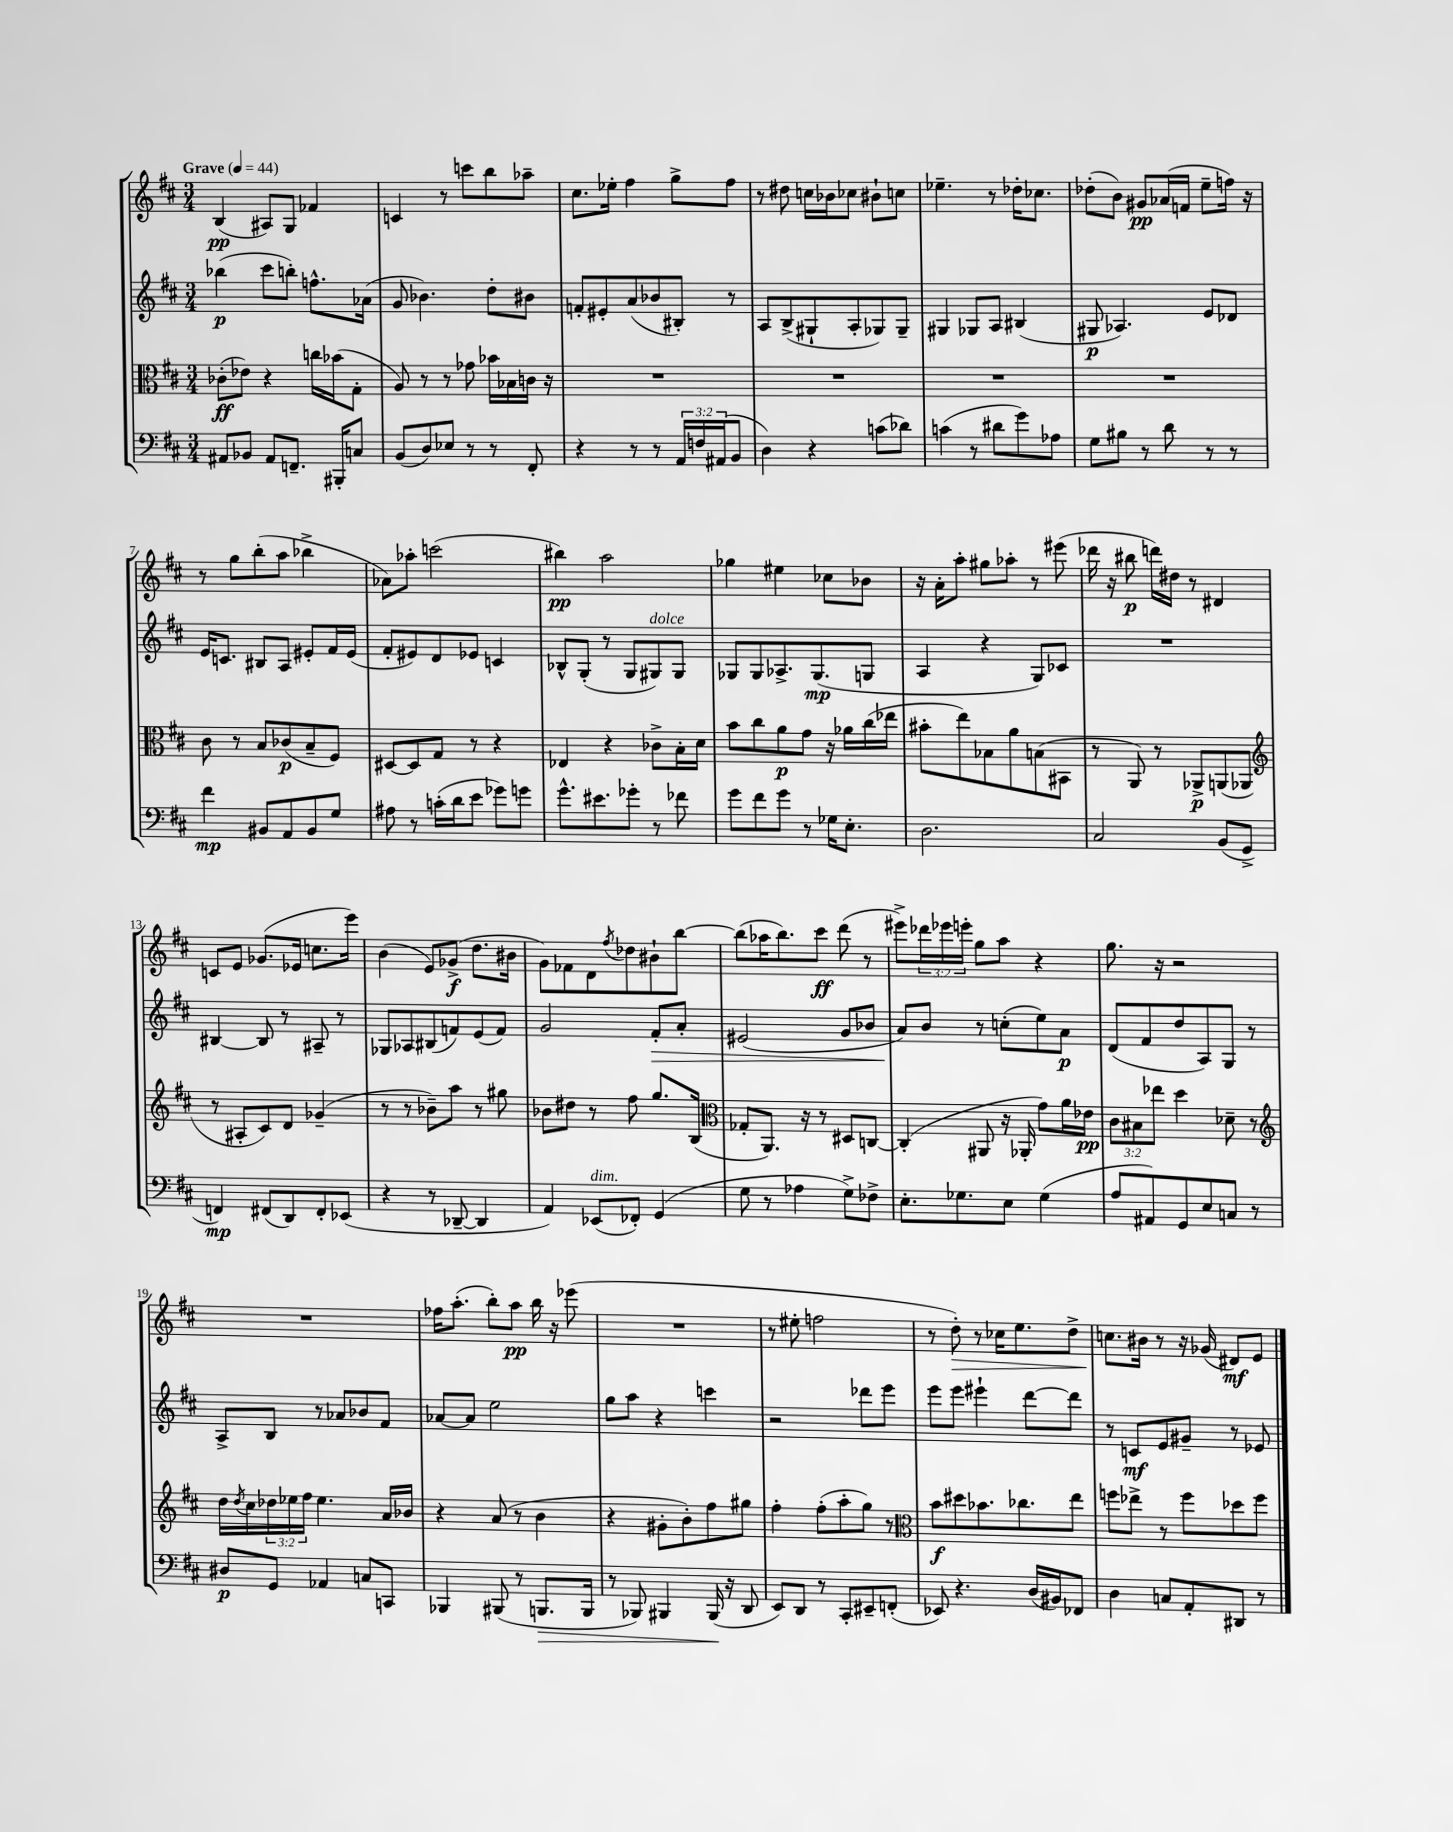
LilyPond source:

<<
\new StaffGroup <<
\new Staff = "s0" {
    \clef treble \key d \major \numericTimeSignature \time 3/4 \override Staff.TupletNumber.text = #tuplet-number::calc-fraction-text \tempo "Grave" 4 = 44
    b4\pp( ais8) g8 fes'4 |
    c'4 r8 c'''8 b''8 aes''8-- |
    cis''8. ees''16-. fis''4 g''8-> fis''8 |
    r8 dis''8 c''16 bes'16 ces''8 bis'8-! c''8 |
    ees''4.-- r8 des''16-. ces''8. |
    des''8-.( b'8) gis'8\pp aes'16( f'16 e''8-- f''16) r16 |
    r8 g''8 b''8-.( a''8 bes''4-> |
    aes'8) aes''8-. c'''2( |
    bis''4\pp) a''2 |
    ges''4 eis''4 ces''8 bes'8 |
    r16 a'16-. a''8-. gis''8 aes''8-. r8 eis'''8( |
    des'''16 r16 bis''8\p d'''16) dis''16 r8 dis'4 |
    c'8 e'8 ges'8.( ees'16 c''8. e'''16) |
    b'4( e'8) ges'8->\f( d''8. bis'16 |
    g'8) fes'8 d'8 \acciaccatura { fis''8 } des''8 bis'8-! b''8~ |
    b''8( aes''16 b''8.) cis'''8\ff d'''8( r8 |
    eis'''8->) \tuplet 3/2 { des'''16 ees'''16 e'''16-. } g''8 a''8 r4 |
    g''8. r16 r2 |
    R2. |
    fes''16 a''8.-.( b''8-.) a''8\pp b''16 r16 ees'''8( |
    R2. |
    r8 eis''8-. f''2 |
    r8 d''8-.\>) r8 ces''16 e''8. d''8-> |
    c''8.\! bis'16 r8 r16 ges'16( dis'8\mf) e'8 \bar "|." |
}
\new Staff = "s1" {
    \clef treble \key d \major \numericTimeSignature \time 3/4
    bes''4\p( cis'''8 b''8-.) f''8.-^ aes'16( |
    g'8 bes'4.) d''8-. bis'8 |
    f'8-. eis'8-. a'8( bes'8 bis8-.) r8 |
    a8 b8->( gis8-! a8-. ges8) ges8-- |
    gis4 ges8 a8 bis4( |
    gis8\p aes4.) e'8 des'8 |
    e'16 c'8. bis8 a8 eis'8-. fis'16 eis'16( |
    fis'8-. eis'8) d'8 ees'8 c'4 |
    bes8-^ g8-.( r8 g8 gis8^\markup { \italic "dolce" }) gis8 |
    ges8 ges8 aes8.-> ges8.\mp( g8 |
    a4 r4 g8) ces'8 |
    R2. |
    bis4~ bis8 r8 ais8-- r8 |
    ges8 aes8 bis8( f'8) e'8( f'8) |
    g'2 fis'8-.\> a'8-. |
    eis'2( g'8 bes'8 |
    a'8\!) b'8 r8 c''8-.( e''8) a'8\p |
    d'8( fis'8 d''8 a8) g8 r8 |
    a8-> b8 r8 aes'8 bes'8 fis'8 |
    aes'8~ aes'8 e''2 |
    g''8 a''8 r4 c'''4 |
    r2 des'''8 e'''8 |
    e'''8 e'''8 eis'''4-! d'''8~ d'''8 |
    r8 c'8\mf e'8 gis'8-- r8 ees'8 \bar "|." |
}
\new Staff = "s2" {
    \clef alto \key d \major \numericTimeSignature \time 3/4 \override Staff.TupletNumber.text = #tuplet-number::calc-fraction-text
    ces'8-.\ff( ees'8) r4 c''16 bes'16( g8-. |
    a8) r8 r8 ges'8 bes'16 bes16 c'16 r16 |
    R2. |
    R2. |
    R2. |
    R2. |
    cis'8 r8 b8 ces'8\p( b8-- fis8) |
    dis8~ dis8 g8 r8 r4 |
    ees4 r4 ces'8-> b16-. d'16 |
    b'8 cis''8 a'8\p g'8 r16 aes'16 cis''16( ees''16 |
    bis'8-. e''8) bes8 a'8 b8( bis,8 |
    r8 a,8) r8 aes,8->\p a,8( aes,8 |
    \clef treble r8 ais8-. cis'8) d'8 ges'4--( |
    r8 r8 bes'8--) a''8 r8 gis''8 |
    bes'8 dis''8 r8 fis''8 g''8. b16( |
    \clef alto ges8-. a,8.) r16 r8 dis8 c8~ |
    c4-.( ais,8 r16 aes,16-. g'8) a'16 ees'16\pp |
    \tuplet 3/2 { cis'8 bis8 ees''8 } d''4 des'8-- r8 |
    \clef treble d''16 \acciaccatura { d''8 } cis''16 \tuplet 3/2 { des''16 ees''16 fis''16 } ees''4. a'16 bes'16 |
    r4 a'8( r8 b'4 |
    r4 gis'8-. b'8-.) fis''8 gis''8 |
    fis''4-. fis''8-.( a''8-. g''8) r8 |
    \clef alto b'8\f dis''8 bes'8. ces''8. e''8 |
    f''8 ees''8-> r8 f''8 des''8 f''8 \bar "|." |
}
\new Staff = "s3" {
    \clef bass \key d \major \numericTimeSignature \time 3/4 \override Staff.TupletNumber.text = #tuplet-number::calc-fraction-text
    ais,8 bes,8 ais,8 f,8.-- bis,,16-. c8 |
    b,8( d8) ees8 r8 r8 fis,8-. |
    r4 r8 r8 \tuplet 3/2 { a,16 f16 ais,16( } b,8 |
    d4) r4 c'8( des'8) |
    c'4( r8 dis'8 g'8) aes8 |
    g8 bis8 r8 d'8 r8 r8 |
    fis'4\mp bis,8 a,8 bis,8 g8 |
    ais8 r8 c'16-.( d'16 e'8 ges'8) g'8 |
    g'8.-^ eis'8. ges'8-. r8 fes'8 |
    g'8 fis'8 g'8 r8 ges16 e8.-. |
    d2. |
    cis2 b,8( g,8-> |
    f,4\mp) fis,8( d,8) fis,8-. ees,8( |
    r4 r8 des,8~-- des,4 |
    a,4) ees,8^\markup { \italic "dim." }( fes,8-.) g,4( |
    g8 r8 aes4 g8->) fes8-> |
    e8.-. ges8. e8 ges4( |
    a8 ais,8) g,8 e8 c8 r8 |
    dis8\p g,8 aes,4 c8 c,8 |
    bes,,4 bis,,8( r8 b,,8.\> b,,16 |
    r8 bes,,8) bis,,4 bis,,16\!( r16 d,8 |
    e,8) d,8 r8 cis,8-. eis,8-- f,8-.( |
    ees,8) r4. d16( bis,16) fes,8 |
    d4 c8 a,8-. dis,8 r8 \bar "|." |
}
>>
>>
